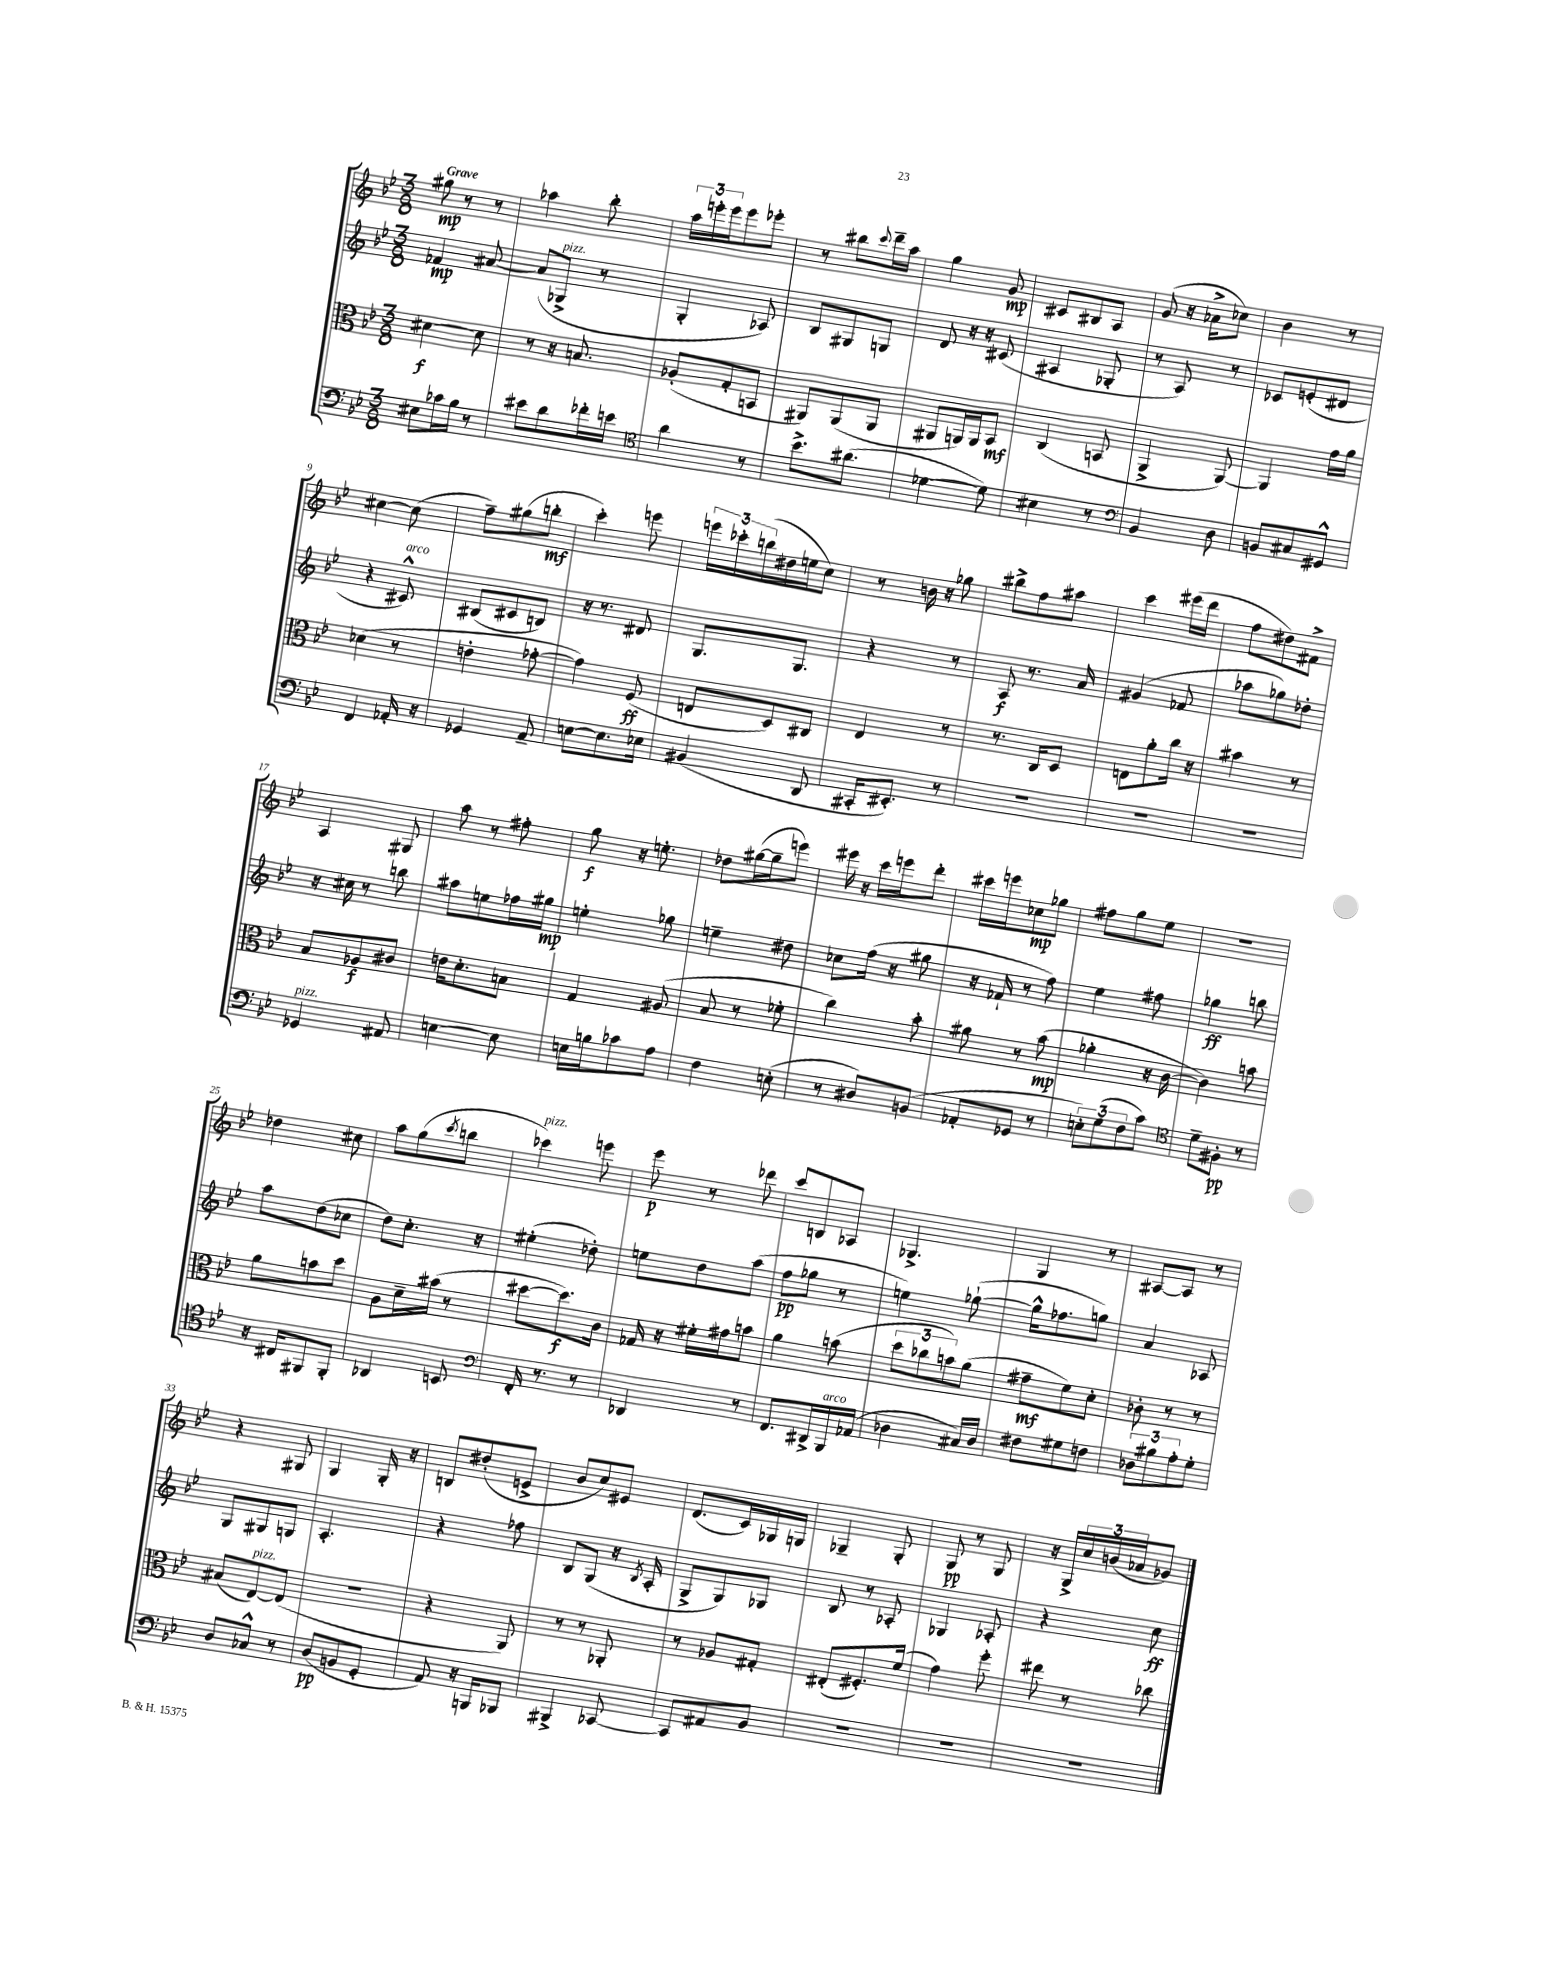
<<
\new StaffGroup <<
\new Staff = "s0" {
    \clef treble \key bes \major \numericTimeSignature \time 3/8 \tempo "Grave"
    gis''8\mp r8 r8 |
    aes''4 bes''8-. |
    \tuplet 3/2 { a''16 e'''16-. e'''16 } e'''8 ees'''8-. |
    r8 bis''8 \appoggiatura { c'''8 } d'''16-- a''16 |
    g''4 g'8\mp |
    cis'8 bis8 a8 |
    g'8( r16 aes'16-> ces''8) |
    bes'4 r8 |
    cis''4~ cis''8( |
    f''8--) gis''8( b''8-.\mf |
    c'''4-.) e'''8 |
    \tuplet 3/2 { e'''16 ces'''16-. b''16( } dis''16 e''16 c''8) |
    r8 b'16 r16 ges''8 |
    bis''8-> f''8 ais''8 |
    c'''4 eis'''16( d'''16 |
    f''8 dis''8) fis'8-> |
    a4 gis8 |
    a''8 r8 fis''8-. |
    g''8\f r16 e''8.-. |
    des''8 gis''16~( gis''16-- e'''8) |
    eis'''16 r16 c'''16 e'''16 d'''8-. |
    cis'''16 e'''16 ces''8\mp ges''8 |
    fis''8 g''8 ees''8 |
    R4. |
    des''4 cis''8 |
    a''8 g''8( \acciaccatura { c'''8 } b''8 |
    ces'''4^\markup { \italic "pizz." }) e'''8 |
    ees'''8\p r8 des'''8 |
    c'''8 b8 aes8 |
    ges4.-> |
    g4 r8 |
    ais8~ ais8 r8 |
    r4 gis8 |
    g4 g16-. r16 |
    b8 dis''8-.( e'8-> |
    bes'8 c''8) eis'8 |
    d'8.( c'16) ges16 g16 |
    ges4-- ges8-. |
    g8\pp r8 g8 |
    r16 g16-> \tuplet 3/2 { c''16 b'16( aes'16 } ges'8) \bar "|." |
}
\new Staff = "s1" {
    \clef treble \key bes \major \numericTimeSignature \time 3/8
    fes'4\mp ais'8~ |
    ais'8( ges8->^\markup { \italic "pizz." } r8 |
    g4-. aes8) |
    bes8 gis8 g8 |
    d'8 r16 r16 cis'8( |
    ais4 ges8-. |
    r8 a8) r8 |
    ces'8 e'8-.( dis'8 |
    r4 cis'8-^^\markup { \italic "arco" }) |
    bis8( cis'8 b8) |
    r16 r8. dis'8 |
    g8. g8. |
    r4 r8 |
    a8\f r8. a'16 |
    gis'4( fes'8 |
    aes''8 ges''8) des''8-. |
    r16 cis''16 r8 b''8 |
    ais''8 e''8 fes''16 gis''16\mp |
    e''4-. ges''8 |
    e''4-- dis''8 |
    ces''8 f''16( r16 gis''8 |
    r16 fes'16-! r8 f''8) |
    ees''4 fis''8 |
    ges''4\ff b''8 |
    a''8 d''8( ces''8 |
    d''8) c''8.-. r16 |
    eis''4-.( des''8-.) |
    e''8 d''8 a''8( |
    f''8\pp ges''8 r8 |
    e''4) ges''8~-!( |
    ges''16-^ fes''8. g''8) |
    a'4 aes8 |
    g8 gis8 g8 |
    a4.-. |
    r4 fes''8 |
    bes8 g8( r16 \acciaccatura { bes8 } a16-. |
    g8-> g8) ges8 |
    bes8 r8 aes8-. |
    ges4 aes8-. |
    r4 c''8\ff \bar "|." |
}
\new Staff = "s2" {
    \clef alto \key bes \major \numericTimeSignature \time 3/8
    dis'4~\f dis'8 |
    r8 r16 b8. |
    aes8-.( g8-. b,8 |
    ais,8) ais,8( ais,8 |
    ais,8 a,16) a,16 bes,8\mf |
    c4( b,8 |
    a,4-> a,8~) |
    a,4 g'16 a'16 |
    des'4( r8 |
    e'4-. ges'8~-. |
    ges'4) f8\ff( |
    e8 d8) cis8 |
    ees4 r8 |
    r8. c16 d8 |
    e8 a'8-. c''16 r16 |
    bis'4 r8 |
    bes8 aes8\f cis'8 |
    e'16 d'8.-. b8 |
    g4 ais8( |
    bes8 r8 fes'8-. |
    c''4) bes'8-. |
    ais'8 r8 bes'8\mp( |
    aes'4-. r16 c'16~ |
    c'4) b'8 |
    a'8 b'8 d''8 |
    a8 d'16-- bis'16( r8 |
    dis''8~ dis''8.\f) c'16 |
    ges16 r16 fis'16-. gis'16 b'8 |
    a'4 b'8( |
    \tuplet 3/2 { d''8 ces''8 b'8) } a'8( |
    gis'8--\mf f'8) d'8-. |
    ces'8-. r8 r8 |
    bis8( ees8~^\markup { \italic "pizz." }) ees8( |
    R4. |
    r4 a,8) |
    r8 r8 aes,8-. |
    r8 aes8 gis8-. |
    eis8-.( fis8.-.) f'16( |
    g'4) f''8-. |
    eis''8 r8 ces''8 \bar "|." |
}
\new Staff = "s3" {
    \clef bass \key bes \major \numericTimeSignature \time 3/8
    eis8 ces'16 bes16 r8 |
    eis'8 d'8 fes'16-. e'16 |
    \clef tenor a'4 r8 |
    bes'8.-> ais'8.( |
    des'4~ des'8) |
    bis4 r8 |
    \clef bass bes,4 d8 |
    b,8 cis8 gis,8-^ |
    f,4 aes,16-. r16 |
    ges,4 a,8-- |
    e8~ e8. ees16 |
    bis,4( d,8 |
    cis,16-. eis,8.-.) r8 |
    R4. |
    R4. |
    R4. |
    ges,4^\markup { \italic "pizz." } ais,8 |
    e4~ e8 |
    e16 b16 ces'8 a8 |
    f4 e8-.( |
    r8 dis8) b,8( |
    aes,8-. ges,8 r8 |
    \tuplet 3/2 { e8-.) g8( f8 } c'8) |
    \clef tenor d'8-- fis8-.\pp r8 |
    r16 cis16 fis,8 fis,8-. |
    aes,4 b,8 |
    \clef bass f,16-. r8. r8 |
    des,4 r8 |
    f,8. dis,16-> bes,,16^\markup { \italic "arco" } aes,16( |
    des4 cis16) des16 |
    fis8 gis8 f8 |
    \tuplet 3/2 { des8 bis8 a8-. } g8-. |
    d8 ces8-^ r8 |
    d8\pp( b,8 g,8-. |
    a,8) r16 b,,16 bes,,8 |
    bis,,4-> ces,8~ |
    ces,8 ais,8 bes,8 |
    R4. |
    R4. |
    R4. \bar "|." |
}
>>
>>
